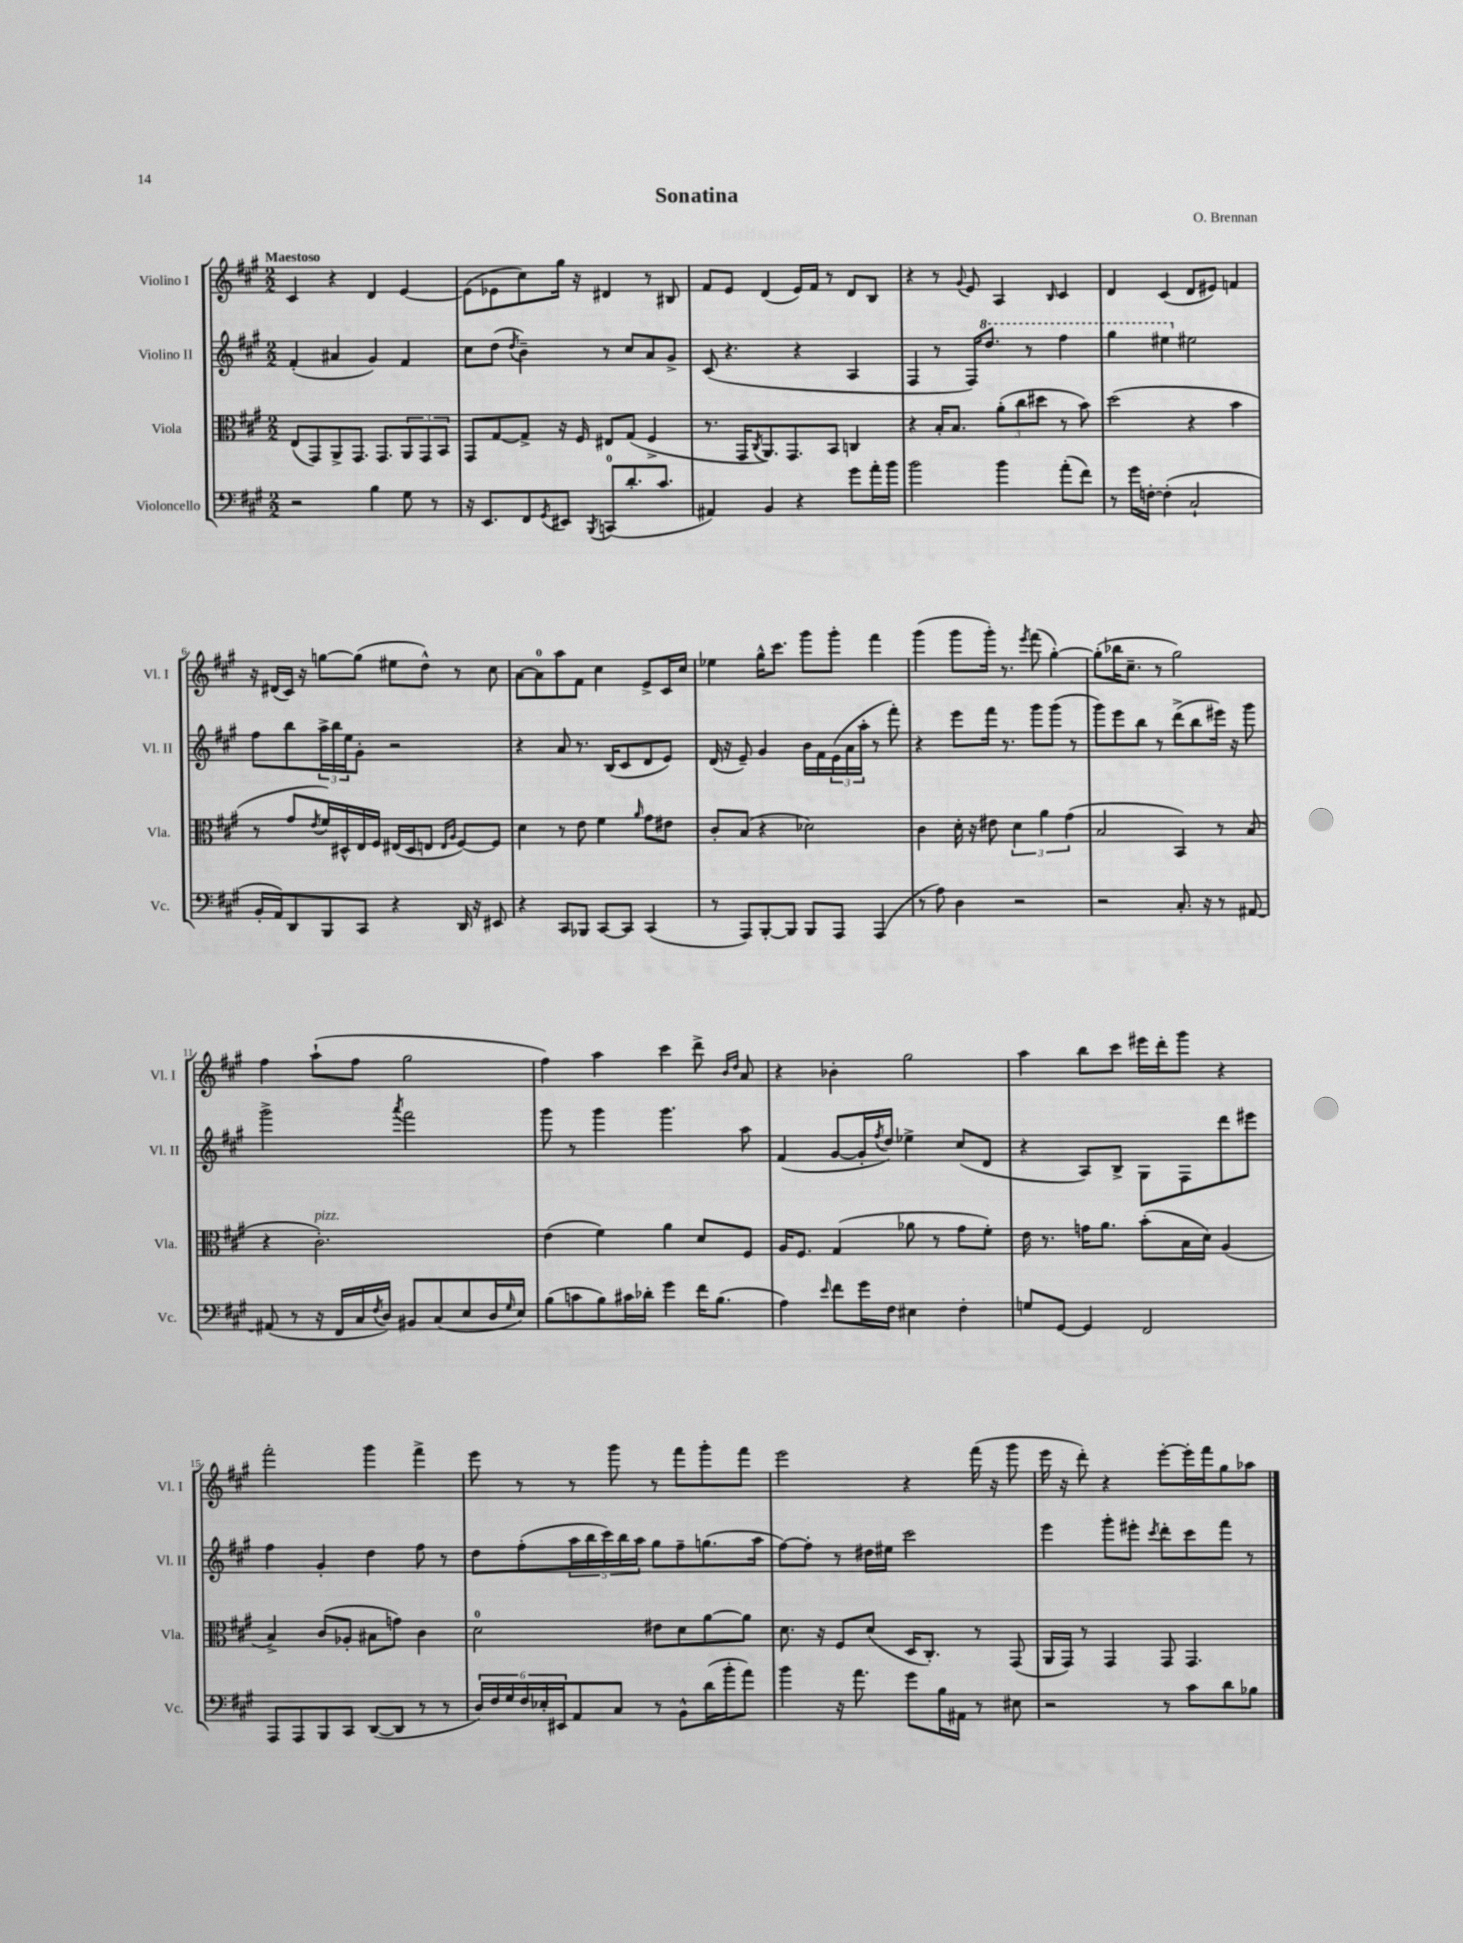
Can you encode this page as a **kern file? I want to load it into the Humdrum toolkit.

**kern	**kern	**kern	**kern
*part4	*part3	*part2	*part1
*staff4	*staff3	*staff2	*staff1
*I"Violoncello	*I"Viola	*I"Violino II	*I"Violino I
*I'Vc.	*I'Vla.	*I'Vl. II	*I'Vl. I
*clefF4	*clefC3	*clefG2	*clefG2
*k[f#c#g#]	*k[f#c#g#]	*k[f#c#g#]	*k[f#c#g#]
*M2/2	*M2/2	*M2/2	*M2/2
=1	=1	=1	=1
!	!	!	!LO:TX:a:B:t=Maestoso
2r	(8E/L	(4f#'/	4c#/
.	8GG#/)	.	.
.	8AA^/	4a#X/	4r
.	8.GG#/J	.	.
4B\	.	4g#/)	4d/
.	8.GG#/L	.	.
8G#\	12AA/	4f#/	[4e/
.	12GG#/	.	.
8r	.	.	.
.	12BB/J	.	.
=2	=2	=2	=2
16r	8GG#/L	8cc#\L	(8e\L]
8.EE/L	.	.	.
.	[8G#/	(8dd\J	8e-X\
.	.	8qdd/	.
8FF#/	8G#^/J]	4b~\)	8cc#\)
8qGG#/	.	.	.
8EE#X/J	16r	.	16gg#\Jk
.	16F#/	.	16r
8qBBB/	.	.	.
(8CCn/L	8E#X/L	8r	4d#X/
8.d'/	(8G#/J	8cc#/L	.
.	4F#^/	8a/	8r
8.c#/J	.	.	.
.	.	8g#^/J	8B#X/
=3	=3	=3	=3
4AA#X/)	8.r	(8c#/	8f#/L
.	.	4.r	8e/J
.	16GG#/KL	.	.
.	8qC#/	.	.
4BB/	8.AA/)	.	(4d/
.	8.GG#/	.	.
4r	.	4r	16e/LL)
.	.	.	16f#/JJ
.	8BB/J	.	8r
8g#\L	4Cn/	4A/	8d/L
16a'\L	.	.	8B/J
16b\JJ	.	.	.
=4	=4	=4	=4
2b\	4r	4F#/	4r
.	16B'/KL	8r	8r
.	8.B/J	.	.
.	.	.	8qqg#/
.	.	16F#/KL)	8e/
*	*	*8va	*
.	.	8.ddd/J	.
4b\	(12a'\L	.	4A/
.	12cc#\	.	.
.	.	8r	.
.	12dd#X\J	.	.
.	.	.	16qqB/
(8a'\L	8r	4fff#\	4c#/
8f#\J)	8b\)	.	.
=5	=5	=5	=5
8r	(2dd\	4ggg#\	4d/
16g#\LL	.	.	.
[16Fn'\JJ	.	.	.
(4F'\]	.	4eee#X\	(4c#/
*	*	*X8va	*
2C#`/	4r	2ee#X\	8d/L
.	.	.	8e#X/J)
.	4b\	.	4fn/
!!LO:LB:g=z
=6	=6	=6	=6
16BB'/LL	8r	8ff#\L	16r
16AA/J)	.	.	(16d#X/LL
8DD/	8g#/L	8bb\	16c#/JJ)
.	.	.	16r
.	8qe/	.	.
8BBB/	16f#/L)	24aa^\L	[8ggn\L
.	.	24bb\	.
.	16D#X^^/	.	.
.	.	24ee\J	.
8CC#/J	16E/	8g#'\J	(8gg\J]
.	16F#/JJ	.	.
4r	(16E#X/LL	2r	8ee#X\L
.	16D#/J	.	.
.	8En/J	.	8dd^^\J)
.	16qqE/LL	.	.
.	16qqA/JJ	.	.
16DD/	[8F#/L)	.	8r
16r	.	.	.
8EE#X/	8F#/J]	.	8cc#\
=7	=7	=7	=7
4r	4d\	4r	[8a\L
.	.	.	8a\]
8CC#/L	8r	8a/	8aa\
8BBB-X/J	8e\	8.r	8f#\J
[8CC#/L	4f#\	.	4cc#\
.	.	(16B/KL	.
8CC#/J]	.	8c#/	.
.	16qqa/	.	.
(4CC#/	8g#\L	8d/	8e^/L
.	8e#X\J	8e/J)	16c#/L
.	.	.	16cc#/JJ
=8	=8	=8	=8
8r	8c#'/L	(16d/	4ee-X\
.	.	16r	.
8AAA/L)	(8B/J	8e~/)	.
[8BBB'/	4r	4g#/	16gg#^^\KL
.	.	.	8.ccc#\J
8BBB/J]	.	.	.
8BBB/L	2d-X\)	16b\LL	8ggg#\L
.	.	16f#\	.
8AAA/J	.	(24e\	8ggg#'\J
.	.	24a\	.
.	.	24aa'\JJ	.
(4AAA/	.	8r	4fff#\
.	.	8fff#'\)	.
=9	=9	=9	=9
8r	4c#\	4r	(4ggg#\
8A\)	.	.	.
4D\	16d'\	8eee\L	8ggg#\L
.	16r	.	.
.	8e#X\	16fff#\Jk	16ggg#'\Jk)
.	.	8.r	8.r
2r	6d\	.	.
.	.	.	8qeee/
.	.	8ggg#\L	(8fff#\
.	6a\	.	.
.	.	(8ggg#\J	[4gg#'\)
.	(6g#\	.	.
.	.	8r	.
=10	=10	=10	=10
2r	2B/	8ggg#\L)	(8gg#'\L]
.	.	8eee\	16bb-X\K
.	.	.	8.cc#~\J
.	.	8bb\J	.
.	.	8r	8r
8.C#'/	4BB/)	(8ddd^\L	2gg#\)
.	.	8bb\	.
16r	.	.	.
8r	8r	16eee#X\Jk)	.
.	.	16r	.
[8AA#X/	(8B/	8ggg#\	.
!!LO:LB:g=z
=11	=11	=11	=11
(8AA#X/]	4r	2ggg#^\	4ff#\
8r	.	.	.
!	!LO:TX:a:i:t=pizz.	!	!
16r	2.c#'\)	.	(8aa`\L
16FF#/LL	.	.	.
16C#/	.	.	8ff#\J
8qF#/	.	.	.
16D/JJ)	.	.	.
.	.	8qaaa/	.
8BB#X/L	.	2fff#\	2gg#\
(8C#/	.	.	.
8E/	.	.	.
16D/L	.	.	.
16qqG#/	.	.	.
16E/JJ)	.	.	.
=12	=12	=12	=12
(8B\L	(4e\	8ggg#\	4ff#\)
8cn\	.	8r	.
8B\)	4f#\)	4ggg#\	4aa\
16c#X\L	.	.	.
16d-X'\JJ	.	.	.
4g#\	4a\	4.ggg#\	4ccc#\
16f#\KL	8d/L	.	8ddd^\
(8.B\J	.	.	.
.	.	.	16qqb/LL
.	.	.	16qqdd/JJ
.	8F#/J	8aa\	8a/
=13	=13	=13	=13
4A\)	16A/KL	(4f#/	4r
.	8.F#/J	.	.
16qqe/	.	.	.
8f#\L	(4G#/	[8g#/L	4b-X'\
16g#\L	.	16g#'/L]	.
.	.	8qff#/	.
16F#\JJ	.	16dd/JJ)	.
4E#X\	8a-X\	4ee-X^\	2gg#\
.	8r	.	.
4F#'\	8g#\L	(8cc#/L	.
.	8f#'\J)	8d/J	.
=14	=14	=14	=14
8Gn/L	16e\	4r	4aa\
.	8.r	.	.
[8GG#/J	.	.	.
4GG#/]	16gn\KL	8A/L)	8bb\L
.	8.a\J	.	.
.	.	8B^/J	8ccc#\J
2FF#/	(8b'\L	8G#\L	16eee#X\LL
.	.	.	16ddd'\J
.	16B\L	8F#\	8ggg#\J
.	16d\JJ)	.	.
.	(4A/	8ddd\	4r
.	.	8eee#X\J	.
!!LO:LB:g=z
=15	=15	=15	=15
8AAA/L	4B^/)	4ff#\	2fff#'\
8AAA/	.	.	.
8BBB/	(8c#/L	4g#'/	.
8CC#/J	8A-X'/J	.	.
([8DD/L	8B#X\L	4dd\	4ggg#\
8DD/J]	8gn\J)	.	.
8r	4c#\	8ff#\	4fff#^\
8r	.	8r	.
=16	=16	=16	=16
24D/LL)	2d\	8dd\L	8eee\
24F#/	.	.	.
24G#/	.	.	.
24F#/	.	(8ff#'\	8r
24E-X'/	.	.	.
24EE#X/J	.	.	.
8AA/	.	20aa\L	8r
.	.	20bb\	.
.	.	20ccc#\)	.
8C#/J	.	.	8ggg#\
.	.	20bb\	.
.	.	20aa\JJ	.
8r	8e#X\L	8gg#\L	8r
8BB^^\L	8d\	8ff#~\	8fff#\L
(16d\L	[8a\	(8.ggn\	8ggg#'\
16b'\J	.	.	.
8a\J)	8a\J]	.	8fff#\J
.	.	16aa\Jk	.
=17	=17	=17	=17
4b\	8.d\	[8ff#\L)	2eee\
.	.	8ff#'\J]	.
.	16r	.	.
16r	8F#/L	8r	.
8.a\	.	.	.
.	(8d/J	16dd#X\LL	.
.	.	16ee#X\JJ	.
8g#\L	16D/KL	2ccc#\	4r
.	8.C#'/J)	.	.
16B\L	.	.	.
16AA#X\JJ	.	.	.
8r	8r	.	(16fff#\
.	.	.	16r
8E#X\	(8GG#/	.	8ggg#\
=18	=18	=18	=18
2r	16AA/LL	4eee\	16eee\
.	16GG#/JJ)	.	16r
.	8r	.	8ddd'\)
.	4GG#/	8ggg#'\L	4r
.	.	8eee#X'\J	.
.	.	8qccc#/	.
8r	8GG#/	8ddd'\L	[8eee'\L
8c#\L	4.GG#/	8ccc#\	16eee'\L]
.	.	.	16fff#\J
8d\	.	8fff#\J	8gg#\
8B-X\J	.	8r	8aa-X\J
==	==	==	==
*-	*-	*-	*-
